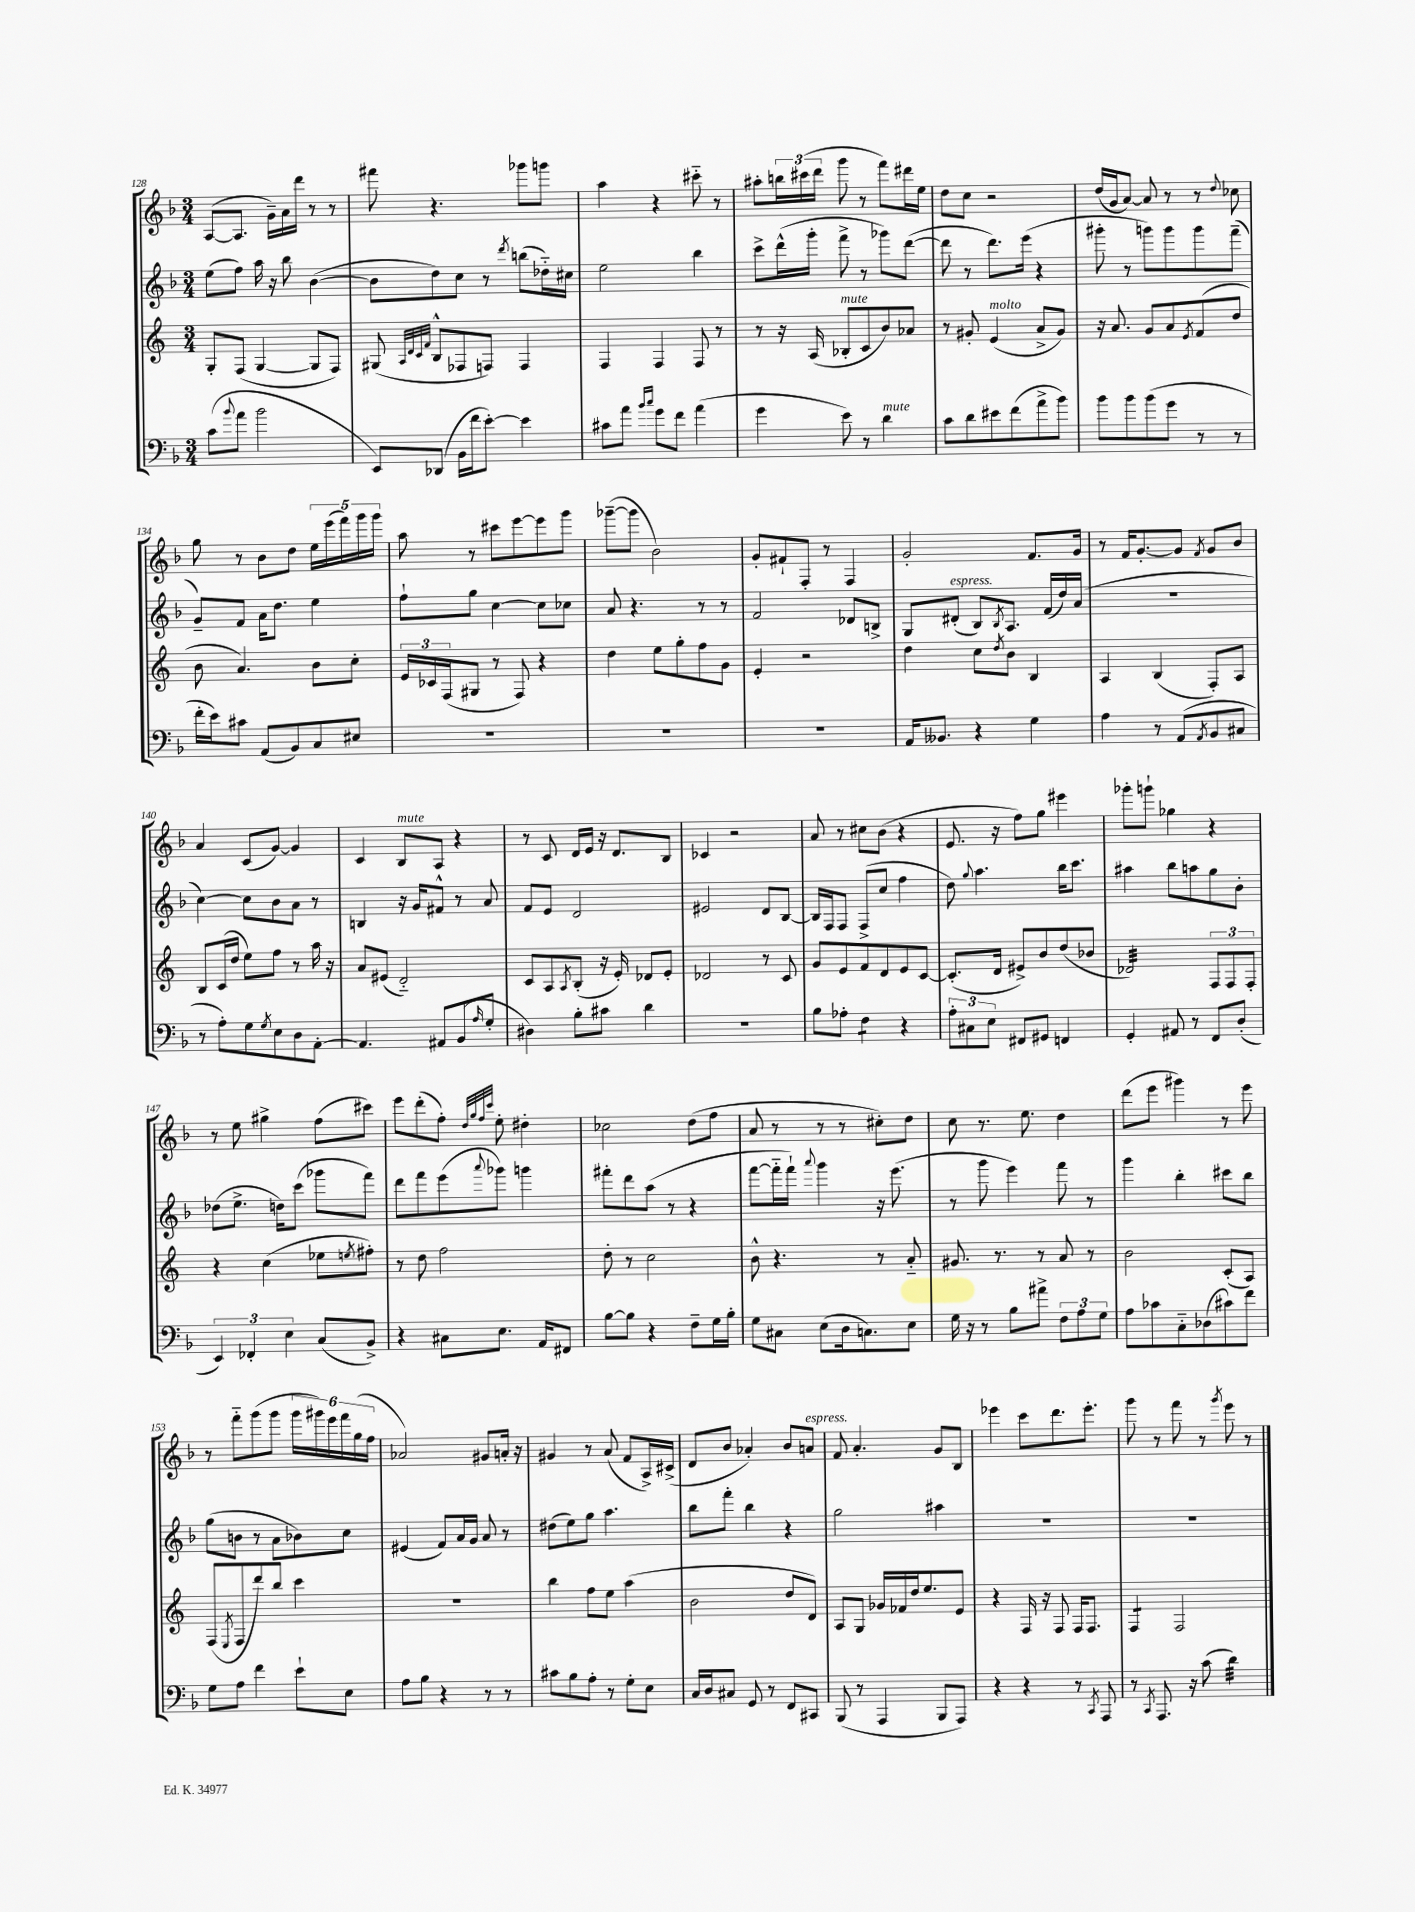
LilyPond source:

<<
\new StaffGroup <<
\new Staff = "s0" {
    \clef treble \key f \major \numericTimeSignature \time 3/4
    a8~( a8. g'16--) a'16 d'''16 r8 r8 |
    fis'''8 r4. ges'''8 g'''8 |
    a''4 r4 cis'''8-_ r8 |
    ais''8-. \tuplet 3/2 { b''16 cis'''16( d'''16 } g'''8 r8 f'''8) dis'''16 e''16 |
    d''8 c''8 r2 |
    d''16( g'16 a'8~) a'8 r8 r8 \appoggiatura { d''8 } ces''8 |
    g''8 r8 bes'8 d''8 \tuplet 5/4 { e''16 e'''16( f'''16) g'''16 g'''16 } |
    a''8 r8 cis'''8 e'''8~ e'''8 g'''8 |
    ges'''8~--( ges'''8 bes'2) |
    g'8-. fis'8-! f8-. r8 f4 |
    g'2-. f'8. g'16 |
    r8 f'16 g'8.~-. g'8 \acciaccatura { f'8 } g'8 bes'8 |
    a'4 c'8( g'8~) g'4 |
    c'4 bes8^\markup { \italic "mute" } a8 r4 |
    r8 c'8 d'16 e'16 r16 d'8. bes8 |
    ces'4 r2 |
    a'8 r8 cis''8 bes'8( r4 |
    e'8. r16 f''8) g''8 eis'''4 |
    ges'''8-. g'''8-! ges''4 r4 |
    r8 e''8 gis''4-> f''8( cis'''8) |
    e'''8 d'''8-.( f''8-.) \grace { d''32 g''32 f''32 c'''32 } e''8-. dis''4-. |
    ces''2 d''8( f''8 |
    a'8 r8 r8 r8 cis''8-.) d''8 |
    c''8 r8. e''8. d''4 |
    d'''8( e'''8 gis'''4) r8 e'''8 |
    r8 f'''8-_ g'''8( g'''8 \tuplet 6/4 { g'''16 gis'''16) e'''16 f'''16 g''16( f''16 } |
    aes'2) gis'8 a'16-. r16 |
    gis'4 r8 a'8( f'8 a16->) cis'16->( |
    d'8 bes'8 aes'4-.) bes'8 a'8^\markup { \italic "espress." } |
    f'8 a'4.-. g'8 bes8 |
    ees'''4 c'''8 d'''8. ees'''8.-. |
    g'''8 r8 f'''8 r8 \acciaccatura { g'''8 } e'''8 r8 \bar "|." |
}
\new Staff = "s1" {
    \clef treble \key f \major \numericTimeSignature \time 3/4
    e''8( f''8) a''16 r16 bes''8 bes'4~( |
    bes'8 d''8) c''8 r8 \acciaccatura { d'''8 } b''8( des''16-_) cis''16 |
    e''2 bes''4 |
    c'''8-> d'''16-^( g'''16-. f'''8-> r8 ges'''8) d'''8~( |
    d'''8 r8 d'''8.) e'''16( r4 |
    gis'''8-. r8 g'''8) g'''8 g'''8 f'''8--( |
    g'8--) f'8 a'16 d''8. e''4 |
    f''8-! g''8 c''4~ c''8 ces''8 |
    a'8 r4. r8 r8 |
    f'2 des'8 b8-> |
    g8 dis'8-.^\markup { \italic "espress." }( bes8) \acciaccatura { bes8 } a8. f'16( d''16) a'16( |
    R2. |
    c''4~) c''8 bes'8 a'8 r8 |
    b4 r16 g'16 fis'8-^ r8 a'8 |
    f'8 e'8 d'2 |
    eis'2 d'8 bes8~ |
    bes16 f16 f8 f8->( c''8 f''4 |
    d''8) \appoggiatura { g''8 } a''4. bes''16 c'''8. |
    ais''4 bes''8 a''8 g''8 bes'8-. |
    des''8( e''8.-> d''16) c'''8( ges'''8 f'''8) |
    d'''8 f'''8 e'''8( \appoggiatura { a'''8 } ges'''8) g'''4 |
    fis'''8-. d'''8 a''8( r8 r4 |
    f'''8~ f'''16-_ f'''16-!) \appoggiatura { a'''8 } g'''4 r16 e'''8.( |
    r8 g'''8 e'''4) f'''8 r8 |
    g'''4 bes''4-. cis'''8 bes''8 |
    g''8( b'8 r8 a'8 bes'8) c''8 |
    eis'4( f'8) a'16 g'16 a'8 r8 |
    dis''8( e''8) g''8 a''4. |
    bes''8 f'''8-. bes''4 r4 |
    g''2 ais''4 |
    R2. |
    R2. \bar "|." |
}
\new Staff = "s2" {
    \clef treble \key c \major \numericTimeSignature \time 3/4
    g8-. f8( g4~ g8 f8) |
    gis8( \grace { a32 d'32 c'32 f'32 } b8-^ fes8 f8) f4 |
    f4 f4 f8 r8 |
    r8 r16 a16( bes8-.^\markup { \italic "mute" } c'8 b'8) aes'8 |
    r8 gis'8-. e'4^\markup { \italic "molto" }( a'8-> gis'8) |
    r16 a'8. g'8 a'8 \acciaccatura { e'8 } f'8( d''8 |
    b'8 a'4.) b'8 c''8-. |
    \tuplet 3/2 { e'16 ces'16 f16( } gis8 r8 f8) r4 |
    d''4 e''8 g''8-. f''8 g'8 |
    e'4-. r2 |
    d''4 c''8 \acciaccatura { d''8 } b'8 b4 |
    a4 b4( f8-.) a8 |
    b8 c'16( d''16 e''8) f''8 r8 a''16 r16 |
    a'8 eis'8( d'2-_) |
    c'8 a8 \acciaccatura { a8 } b8-.( r16 e'16-.) des'8 e'8-. |
    des'2 r8 c'8 |
    g'8 e'8 f'8 d'8 e'8 c'8~ |
    c'8.-.( d'16 eis'8->) b'8 d''8( bes'8 |
    des'2:32) \tuplet 3/2 { f8 f8 f8-. } |
    r4 c''4( ees''8 \acciaccatura { e''8 } fis''8-.) |
    r8 d''8 f''2 |
    d''8-. r8 c''2 |
    b'8-^ r4. r8 a'8-_ |
    gis'8. r8. r8 a'8 r8 |
    b'2 c'8-.( a8) |
    f8( \acciaccatura { e8 } f8 d'''8) b''8 c'''4 |
    R2. |
    b''4 f''8 e''8 a''4( |
    b'2 d''8 d'8) |
    a8 g8 ges'16 fes'16 d''16 e''8. e'8 |
    r4 f16 r16 f8 f16 f8. |
    f4:8 f2 \bar "|." |
}
\new Staff = "s3" {
    \clef bass \key f \major \numericTimeSignature \time 3/4
    c'8( \appoggiatura { bes'8 } a'8 bes'2 |
    e,8) des,8( bes,16 f'16 e'8~-.) e'4 |
    cis'8 a'8 \grace { bes'16 c''16 } g'8 f'8 a'4( |
    g'4 e'8) r8 d'4^\markup { \italic "mute" } |
    c'8 d'8 eis'8 f'8( a'8-> bes'8) |
    bes'8 bes'8 bes'8( g'8 r8 r8 |
    f'16-. e'16) cis'8 a,8( bes,8) c8 eis8 |
    R2. |
    R2. |
    R2. |
    a,16 beses,8. r4 g4 |
    a4 r8 a,8( \acciaccatura { a,8 } bes,8 cis8 |
    r8 a8-.) g8 \acciaccatura { g8 } e8 d8 a,8~-. |
    a,4. ais,8 bes,8( \grace { a16 } g8-. |
    dis4) bes8-. cis'8 d'4 |
    R2. |
    bes8 aes8-. f4:8 r4 |
    \tuplet 3/2 { a8-. cis8 e8 } fis,8 gis,8 f,4 |
    g,4-. ais,8 r8 f,8 d8-.( |
    \tuplet 3/2 { e,4) fes,4-. e4 } c8( bes,8->) |
    r4 cis8 e8. a,16 fis,8 |
    bes8~ bes8 r4 f8-- g16 bes16-. |
    g8 cis8 e8( d16 c8.) e8 |
    g16 r16 r8 bes8 ais'8-> \tuplet 3/2 { f8 a8 g8 } |
    a8 ces'8 c8-_ des8( cis'8) f'8 |
    g8 a8 f'4 e'8-! e8 |
    a8 bes8 r4 r8 r8 |
    cis'8 bes8 a8-. r8 g8-. e8 |
    c16 d16 cis8 g,8 r8 f,8 cis,8 |
    bes,,8( r8 a,,4 bes,,8 a,,8) |
    r4 r4 r8 \acciaccatura { c,8 } a,,8 |
    r8 \acciaccatura { c,8 } a,,8. r16 c'8( d'4:32) \bar "|." |
}
>>
>>
\layout { \context { \Score currentBarNumber = #128 } }
